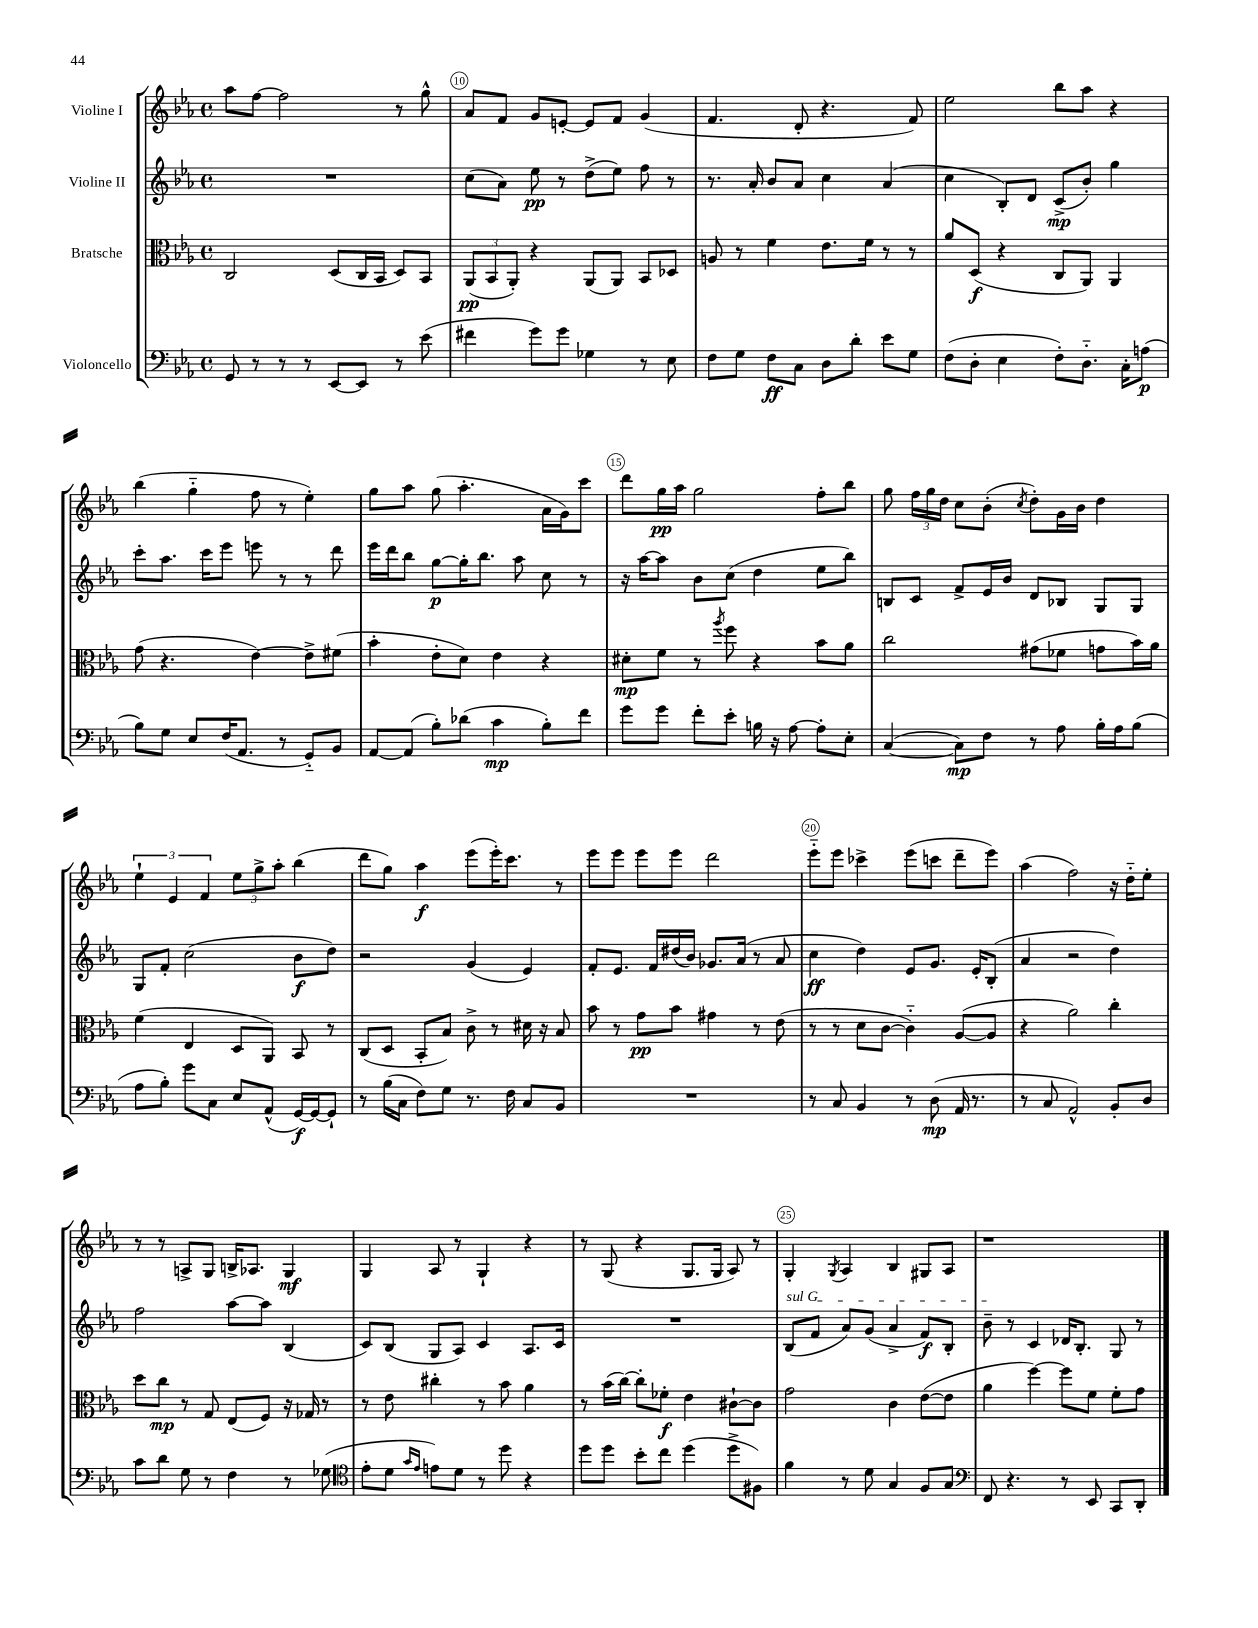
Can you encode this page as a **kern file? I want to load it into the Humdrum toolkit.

**kern	**dynam	**kern	**dynam	**kern	**dynam	**kern	**dynam
*part4	*part4	*part3	*part3	*part2	*part2	*part1	*part1
*staff4	*staff4	*staff3	*staff3	*staff2	*staff2	*staff1	*staff1
*I"Violoncello	*	*I"Bratsche	*	*I"Violine II	*	*I"Violine I	*
*clefF4	*	*clefC3	*	*clefG2	*	*clefG2	*
*k[b-e-a-]	*	*k[b-e-a-]	*	*k[b-e-a-]	*	*k[b-e-a-]	*
*M4/4	*	*M4/4	*	*M4/4	*	*M4/4	*
*met(c)	*	*met(c)	*	*met(c)	*	*met(c)	*
=9	=9	=9	=9	=9	=9	=9	=9
8GG/	.	2C/	.	1r	.	8aa-\L	.
8r	.	.	.	.	.	[8ff\J	.
8r	.	.	.	.	.	2ff\]	.
8r	.	.	.	.	.	.	.
[8EE-/L	.	(8D/L	.	.	.	.	.
8EE-/J]	.	16C/L	.	.	.	.	.
.	.	16BB-/JJ	.	.	.	.	.
8r	.	8D/L)	.	.	.	8r	.
(8e-\	.	8BB-/J	.	.	.	8gg^^\	.
=10	=10	=10	=10	=10	=10	=10	=10
4f#X\	.	(12AA-/L	pp	(8cc\L	.	8a-/L	.
.	.	12BB-/	.	.	.	.	.
.	.	.	.	8a-\J)	.	8f/J	.
.	.	12AA-'/J)	.	.	.	.	.
8g\L)	.	4r	.	8ee-\	pp	8g/L	.
8g\J	.	.	.	8r	.	[8en'/J	.
4G-X\	.	(8AA-/L	.	(8dd^\L	.	8e/L]	.
.	.	8AA-/J)	.	8ee-\J)	.	8f/J	.
8r	.	8BB-/L	.	8ff\	.	(4g/	.
8E-\	.	8D-X/J	.	8r	.	.	.
=11	=11	=11	=11	=11	=11	=11	=11
8F\L	.	8An/	.	8.r	.	4.f/	.
8G\J	.	8r	.	.	.	.	.
.	.	.	.	16a-'/	.	.	.
8F\L	ff	4f\	.	8b-/L	.	.	.
8C\J	.	.	.	8a-/J	.	8d'/	.
8D\L	.	8.e-\L	.	4cc\	.	4.r	.
8d'\J	.	.	.	.	.	.	.
.	.	16f\Jk	.	.	.	.	.
8e-\L	.	8r	.	(4a-/	.	.	.
8G\J	.	8r	.	.	.	8f/)	.
=12	=12	=12	=12	=12	=12	=12	=12
(8F\L	.	8a-/L	.	4cc\	.	2ee-\	.
8D'\J	.	(8D/J	f	.	.	.	.
4E-\	.	4r	.	8B-'/L)	.	.	.
.	.	.	.	8d/J	.	.	.
8F'\L)	.	8C/L	.	(8c^/L	mp	8bb-\L	.
8.D\J	.	8AA-/J)	.	8b-'/J)	.	8aa-\J	.
.	.	4AA-/	.	4gg\	.	4r	.
16C'\KL	.	.	.	.	.	.	.
(8An\J	p	.	.	.	.	.	.
!!LO:LB:g=z
=13	=13	=13	=13	=13	=13	=13	=13
8B-\L)	.	(8g\	.	8ccc'\L	.	(4bb-\	.
8G\J	.	4.r	.	8.aa-\J	.	.	.
8E-/L	.	.	.	.	.	4gg\	.
.	.	.	.	16ccc\KL	.	.	.
(16F/K	.	.	.	8eee-\J	.	.	.
8.AA-/J	.	.	.	.	.	.	.
.	.	[4e-\)	.	8eeen\	.	8ff\	.
8r	.	.	.	8r	.	8r	.
8GG/L)	.	8e-^\L]	.	8r	.	4ee-'\)	.
8BB-/J	.	(8f#X\J	.	8ddd\	.	.	.
=14	=14	=14	=14	=14	=14	=14	=14
[8AA-/L	.	4b-'\	.	16eee-\LL	.	8gg\L	.
.	.	.	.	16ddd\J	.	.	.
(8AA-/J]	.	.	.	8bb-\J	.	8aa-\J	.
8B-'\L)	.	8e-'\L	.	[8gg\L	p	(8gg\	.
(8d-X\J	.	8d\J)	.	16gg'\K]	.	4.aa-'\	.
.	.	.	.	8.bb-\J	.	.	.
4c\	mp	4e-\	.	.	.	.	.
.	.	.	.	8aa-\	.	.	.
8B-'\L)	.	4r	.	8cc\	.	16a-\LL	.
.	.	.	.	.	.	16g\J)	.
8f\J	.	.	.	8r	.	8ccc\J	.
=15	=15	=15	=15	=15	=15	=15	=15
8g\L	.	8d#X'\L	mp	16r	.	8ddd\L	.
.	.	.	.	[16aa-\KL	.	.	.
8g\J	.	8f\J	.	8aa-\J]	.	16gg\L	pp
.	.	.	.	.	.	16aa-\JJ	.
8f'\L	.	8r	.	8b-\L	.	2gg\	.
.	.	8qaa-/	.	.	.	.	.
8e-'\J	.	8ff\	.	(8cc\J	.	.	.
16Bn\	.	4r	.	4dd\	.	.	.
16r	.	.	.	.	.	.	.
[8A-\	.	.	.	.	.	.	.
8A-'\L]	.	8b-\L	.	8ee-\L	.	8ff'\L	.
8E-'\J	.	8a-\J	.	8bb-\J)	.	8bb-\J	.
=16	=16	=16	=16	=16	=16	=16	=16
([4C/	.	2cc\	.	8Bn/L	.	8gg\	.
.	.	.	.	8c/J	.	24ff\LL	.
.	.	.	.	.	.	24gg\	.
.	.	.	.	.	.	24dd\JJ	.
8C\L])	mp	.	.	8f^/L	.	8cc\L	.
8F\J	.	.	.	16e-/L	.	(8b-'\J	.
.	.	.	.	16b-/JJ	.	.	.
.	.	.	.	.	.	8qcc/	.
8r	.	(8g#X\L	.	8d/L	.	8dd'\L)	.
8A-\	.	8f-X\J	.	8B-X/J	.	16g\L	.
.	.	.	.	.	.	16b-\JJ	.
16B-'\LL	.	8gn\L	.	8G/L	.	4dd\	.
16A-\J	.	.	.	.	.	.	.
(8B-\J	.	16b-\L)	.	8G/J	.	.	.
.	.	16a-\JJ	.	.	.	.	.
!!LO:LB:g=z
=17	=17	=17	=17	=17	=17	=17	=17
8A-\L	.	(4f\	.	8G/L	.	6ee-`\	.
8B-'\J)	.	.	.	8f'/J	.	.	.
.	.	.	.	.	.	6e-/	.
8g\L	.	4E-/	.	(2cc\	.	.	.
.	.	.	.	.	.	6f/	.
8C\J	.	.	.	.	.	.	.
8E-/L	.	8D/L	.	.	.	12ee-\L	.
.	.	.	.	.	.	12gg^\	.
(8AA-^^/J	.	8AA-/J)	.	.	.	.	.
.	.	.	.	.	.	12aa-'\J	.
[16GG/LL)	f	8BB-/	.	8b-\L	f	(4bb-\	.
16GG/J_	.	.	.	.	.	.	.
8GG`/J]	.	8r	.	8dd\J)	.	.	.
=18	=18	=18	=18	=18	=18	=18	=18
8r	.	(8C/L	.	2r	.	8ddd\L	.
(16B-\LL	.	8D/J	.	.	.	8gg\J)	.
16C\JJ	.	.	.	.	.	.	.
8F\L)	.	8BB-'/L	.	.	.	4aa-\	f
8G\J	.	8B-/J)	.	.	.	.	.
8.r	.	8c^\	.	(4g/	.	(8eee-\L	.
.	.	8r	.	.	.	16eee-'\K)	.
16F\	.	.	.	.	.	8.ccc\J	.
8C/L	.	16d#X\	.	4e-/)	.	.	.
.	.	16r	.	.	.	.	.
8BB-/J	.	8B-/	.	.	.	8r	.
=19	=19	=19	=19	=19	=19	=19	=19
1r	.	8b-\	.	8f'/L	.	8eee-\L	.
.	.	8r	.	8.e-/J	.	8eee-\J	.
.	.	8g\L	pp	.	.	8eee-\L	.
.	.	.	.	16f/LL	.	.	.
.	.	8b-\J	.	(16dd#X/	.	8eee-\J	.
.	.	.	.	16b-/JJ)	.	.	.
.	.	4g#X\	.	8.g-X/L	.	2ddd\	.
.	.	.	.	(16a-/Jk	.	.	.
.	.	8r	.	8r	.	.	.
.	.	(8e-\	.	8a-/	.	.	.
=20	=20	=20	=20	=20	=20	=20	=20
8r	.	8r	.	4cc\	ff	8eee-\L	.
8C/	.	8r	.	.	.	8eee-\J	.
4BB-/	.	8d\L	.	4dd\)	.	4ccc-X^\	.
.	.	[8c\J	.	.	.	.	.
8r	.	4c\])	.	8e-/L	.	(8eee-\L	.
(8D\	mp	.	.	8.g/J	.	8cccn\J	.
16AA-/	.	([8A-/L	.	.	.	8ddd~\L	.
8.r	.	.	.	16e-'/KL	.	.	.
.	.	8A-/J]	.	(8B-'/J	.	8eee-\J)	.
=21	=21	=21	=21	=21	=21	=21	=21
8r	.	4r	.	4a-/	.	(4aa-\	.
8C/	.	.	.	.	.	.	.
2AA-^^/)	.	2a-\)	.	2r	.	2ff\)	.
8BB-'/L	.	4cc'\	.	4dd\)	.	16r	.
.	.	.	.	.	.	16dd\KL	.
8D/J	.	.	.	.	.	8ee-'\J	.
!!LO:LB:g=z
=22	=22	=22	=22	=22	=22	=22	=22
8c\L	.	8dd\L	.	2ff\	.	8r	.
8d\J	.	8cc\J	mp	.	.	8r	.
8G\	.	8r	.	.	.	8An^/L	.
8r	.	8G/	.	.	.	8G/J	.
4F\	.	(8E-/L	.	[8aa-\L	.	16Bn^/KL	.
.	.	.	.	.	.	8.A-X/J	.
.	.	8F/J)	.	8aa-\J]	.	.	.
8r	.	16r	.	(4B-/	.	4G/	mf
.	.	16G-X/	.	.	.	.	.
(8G-X\	.	8r	.	.	.	.	.
=23	=23	=23	=23	=23	=23	=23	=23
*clefC4	*	*	*	*	*	*	*
8e-'\L	.	8r	.	8c/L)	.	4G/	.
8d\J	.	8e-\	.	(8B-/J	.	.	.
16qqg/LL	.	.	.	.	.	.	.
16qqe-/JJ	.	.	.	.	.	.	.
8en\L)	.	4cc#X'\	.	8G/L	.	8A-/	.
8d\J	.	.	.	8A-/J)	.	8r	.
8r	.	8r	.	4c/	.	4G`/	.
8dd\	.	8b-\	.	.	.	.	.
4r	.	4a-\	.	8.A-/L	.	4r	.
.	.	.	.	16c/Jk	.	.	.
=24	=24	=24	=24	=24	=24	=24	=24
8dd\L	.	8r	.	1r	.	8r	.
8dd\J	.	(16b-\LL	.	.	.	(8G/	.
.	.	[16cc\JJ)	.	.	.	.	.
8b-'\L	.	8cc'\L]	.	.	.	4r	.
8cc\J	.	8f-X'\J	f	.	.	.	.
(4dd\	.	4e-\	.	.	.	8.G/L	.
.	.	.	.	.	.	16G/Jk	.
8dd^\L	.	[8c#X`\L	.	.	.	8A-/)	.
8F#X\J)	.	8c#\J]	.	.	.	8r	.
=25	=25	=25	=25	=25	=25	=25	=25
!	!	!	!	!LO:TX:a:i:t=sul G	!	!	!
4f\	.	2g\	.	(8B-/L	.	4G'/	.
.	.	.	.	8f/J	.	.	.
.	.	.	.	.	.	8qG/	.
8r	.	.	.	8a-/L)	.	4A-/	.
8d\	.	.	.	(8g/J	.	.	.
4G/	.	4c\	.	4a-^/	.	4B-/	.
8F/L	.	([8e-\L	.	8f/L)	f	8G#X/L	.
8G/J	.	8e-\J]	.	8B-'/J	.	8A-/J	.
=26	=26	=26	=26	=26	=26	=26	=26
*clefF4	*	*	*	*	*	*	*
8FF/	.	4a-\	.	8b-~\	.	1r	.
4.r	.	.	.	8r	.	.	.
.	.	[4ff\)	.	4c/	.	.	.
8r	.	8ff\L]	.	16d-X/KL	.	.	.
.	.	.	.	8.B-'/J	.	.	.
8EE-/	.	8f\J	.	.	.	.	.
8CC/L	.	8f'\L	.	8G/	.	.	.
8DD'/J	.	8g\J	.	8r	.	.	.
==	==	==	==	==	==	==	==
*-	*-	*-	*-	*-	*-	*-	*-
